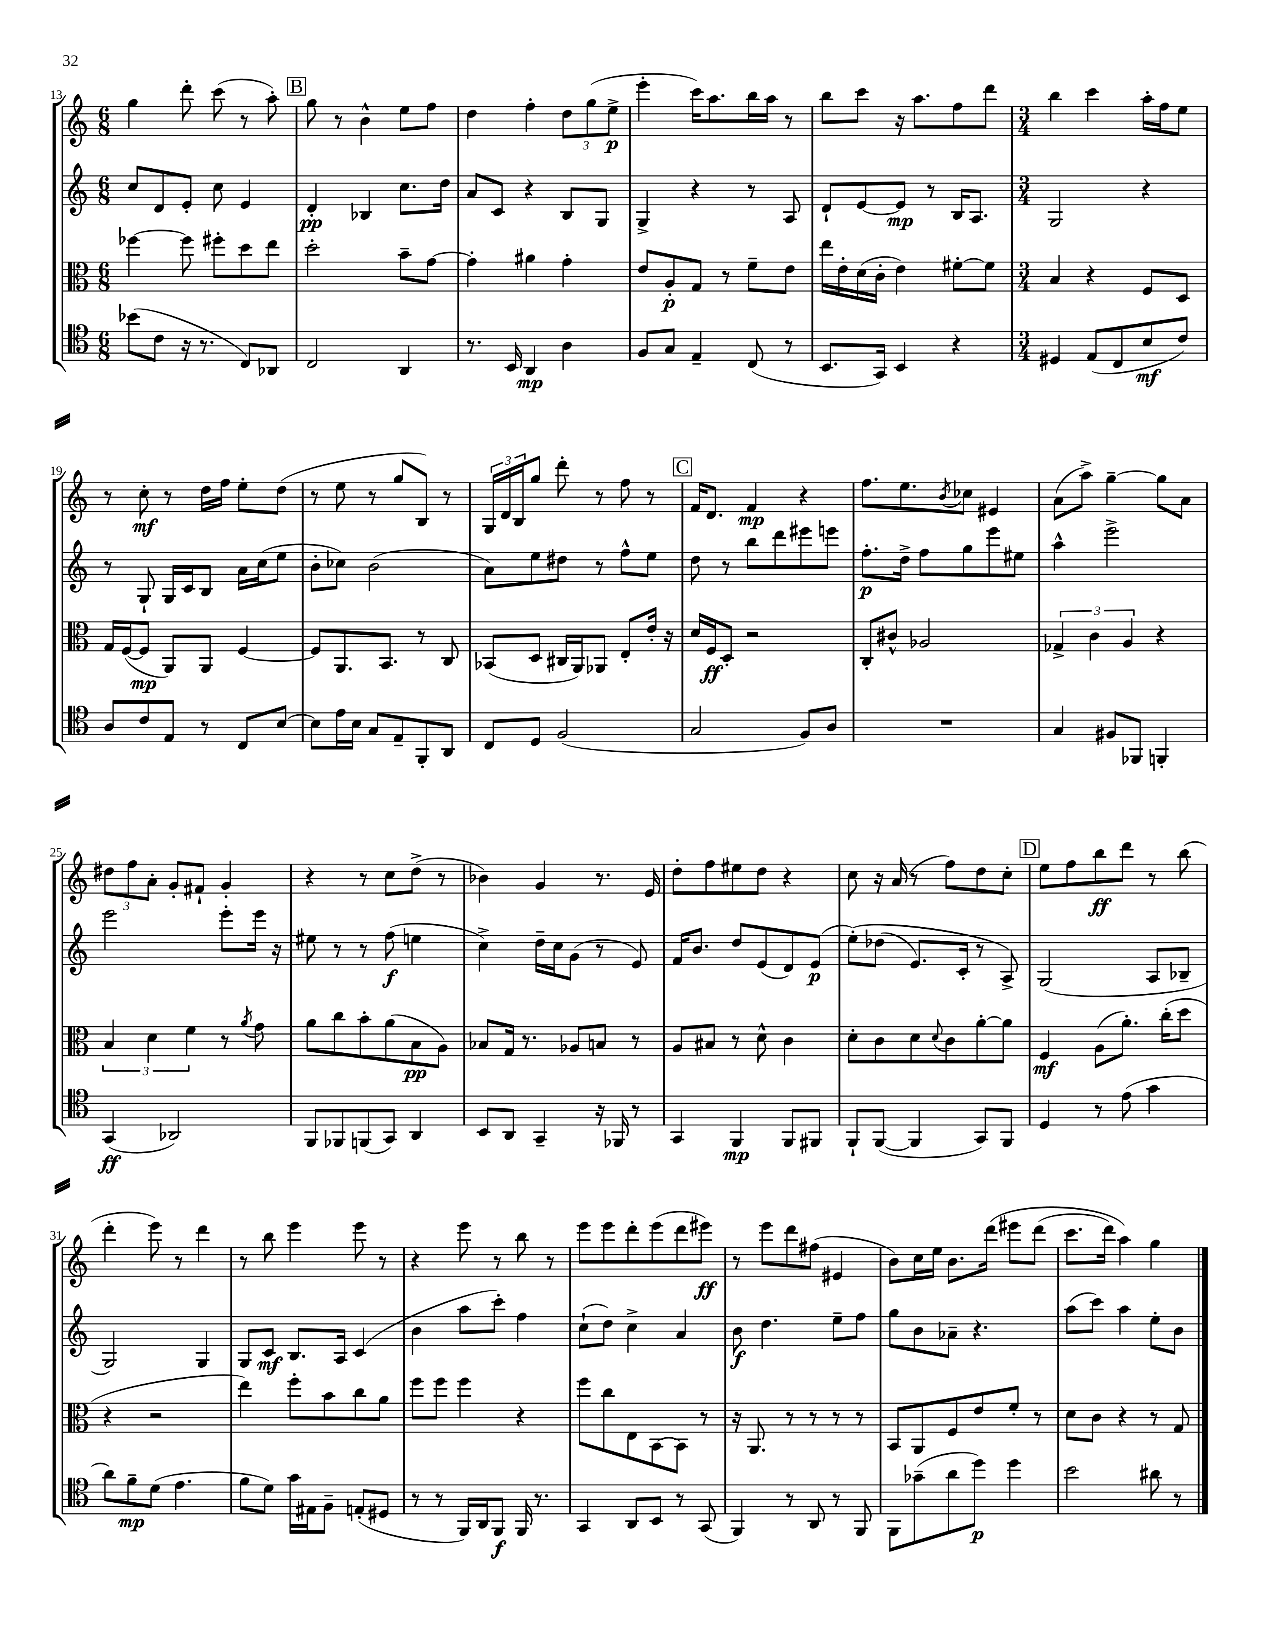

**kern	**dynam	**kern	**dynam	**kern	**dynam	**kern	**dynam
*part4	*part4	*part3	*part3	*part2	*part2	*part1	*part1
*staff4	*staff4	*staff3	*staff3	*staff2	*staff2	*staff1	*staff1
*clefC4	*	*clefC3	*	*clefG2	*	*clefG2	*
*k[]	*	*k[]	*	*k[]	*	*k[]	*
*M6/8	*	*M6/8	*	*M6/8	*	*M6/8	*
=13	=13	=13	=13	=13	=13	=13	=13
(8b-X\L	.	[4ff-X\	.	8cc/L	.	4gg\	.
8c\J	.	.	.	8d/	.	.	.
16r	.	8ff-\]	.	8e'/J	.	8ddd'\	.
8.r	.	.	.	.	.	.	.
.	.	8ff#X'\L	.	8cc\	.	(8ccc\	.
8C/L)	.	8dd\	.	4e/	.	8r	.
8AA-X/J	.	8ee\J	.	.	.	8aa'\)	.
!!LO:REH:place=s1:t=B
=14	=14	=14	=14	=14	=14	=14	=14
2C/	.	2dd'\	.	4d'/	pp	8gg\	.
.	.	.	.	.	.	8r	.
.	.	.	.	4B-X/	.	4b^^\	.
4AA/	.	8b~\L	.	8.cc\L	.	8ee\L	.
.	.	[8g\J	.	.	.	8ff\J	.
.	.	.	.	16dd\Jk	.	.	.
=15	=15	=15	=15	=15	=15	=15	=15
8.r	.	4g'\]	.	8a/L	.	4dd\	.
.	.	.	.	8c/J	.	.	.
16BB/	.	.	.	.	.	.	.
4AA/	mp	4a#X\	.	4r	.	4ff'\	.
4A\	.	4g'\	.	8B/L	.	12dd\L	.
.	.	.	.	.	.	(12gg\	.
.	.	.	.	8G/J	.	.	.
.	.	.	.	.	.	12ee^\J	p
=16	=16	=16	=16	=16	=16	=16	=16
8F/L	.	8e/L	.	4G^/	.	4eee'\	.
8G/J	.	8A'/	p	.	.	.	.
4E~/	.	8G/J	.	4r	.	16ccc\KL)	.
.	.	.	.	.	.	8.aa\	.
.	.	8r	.	.	.	.	.
(8C/	.	8f~\L	.	8r	.	16bb\L	.
.	.	.	.	.	.	16aa\JJ	.
8r	.	8e\J	.	8A/	.	8r	.
=17	=17	=17	=17	=17	=17	=17	=17
8.BB/L	.	16ee\LL	.	8d`/L	.	8bb\L	.
.	.	16e'\	.	.	.	.	.
.	.	(16d\	.	[8e/	.	8ccc\J	.
16GG/Jk)	.	16c'\JJ	.	.	.	.	.
4BB/	.	4e\)	.	8e/J]	mp	16r	.
.	.	.	.	.	.	8.aa\L	.
.	.	.	.	8r	.	.	.
4r	.	[8f#X'\L	.	16B/KL	.	8ff\	.
.	.	.	.	8.A/J	.	.	.
.	.	8f#\J]	.	.	.	8ddd\J	.
=18	=18	=18	=18	=18	=18	=18	=18
*M3/4	*	*M3/4	*	*M3/4	*	*M3/4	*
4D#X/	.	4B/	.	2G/	.	4bb\	.
(8E/L	.	4r	.	.	.	4ccc\	.
8C/	.	.	.	.	.	.	.
8B/	mf	8F/L	.	4r	.	16aa'\LL	.
.	.	.	.	.	.	16ff\J	.
8c/J)	.	8D/J	.	.	.	8ee\J	.
!!LO:LB:g=z
=19	=19	=19	=19	=19	=19	=19	=19
8A/L	.	16G/LL	.	8r	.	8r	.
.	.	([16F/J	.	.	.	.	.
8c/	.	8F/J]	mp	8G`/	.	8cc'\	mf
8E/J	.	8AA/L)	.	16G/LL	.	8r	.
.	.	.	.	16c/J	.	.	.
8r	.	8AA/J	.	8B/J	.	16dd\LL	.
.	.	.	.	.	.	16ff\JJ	.
8C/L	.	[4F/	.	16a\LL	.	8ee'\L	.
.	.	.	.	(16cc\J	.	.	.
[8B/J	.	.	.	8ee\J	.	(8dd\J	.
=20	=20	=20	=20	=20	=20	=20	=20
8B\L]	.	8F/L]	.	8b'\L	.	8r	.
16e\L	.	8.AA/	.	8cc-X\J)	.	8ee\	.
16B\JJ	.	.	.	.	.	.	.
8G/L	.	.	.	(2b\	.	8r	.
.	.	8.BB/J	.	.	.	.	.
8E~/	.	.	.	.	.	8gg/L	.
8FF'/	.	8r	.	.	.	8B/J)	.
8AA/J	.	8C/	.	.	.	8r	.
=21	=21	=21	=21	=21	=21	=21	=21
8C/L	.	(8BB-X/L	.	8a\L)	.	24G/LL	.
.	.	.	.	.	.	24d/	.
.	.	.	.	.	.	24B/J	.
8D/J	.	8D/J	.	8ee\	.	8gg/J	.
(2F/	.	16C#X/LL	.	8dd#X\J	.	8ddd'\	.
.	.	16AA/J)	.	.	.	.	.
.	.	8AA-X/J	.	8r	.	8r	.
.	.	8E'/L	.	8ff^^\L	.	8ff\	.
.	.	16e'/Jk	.	8ee\J	.	8r	.
.	.	16r	.	.	.	.	.
!!LO:REH:place=s1:t=C
=22	=22	=22	=22	=22	=22	=22	=22
2G/	.	16d/LL	.	8dd\	.	16f/KL	.
.	.	16F/J	ff	.	.	8.d/J	.
.	.	8D'/J	.	8r	.	.	.
.	.	2r	.	8bb\L	.	4f/	mp
.	.	.	.	8ddd\	.	.	.
8F/L)	.	.	.	8eee#X\	.	4r	.
8A/J	.	.	.	8eeen\J	.	.	.
=23	=23	=23	=23	=23	=23	=23	=23
2.r	.	8C'/L	.	8.ff'\L	p	8.ff\L	.
.	.	8c#X^^/J	.	.	.	.	.
.	.	.	.	16dd^\Jk	.	8.ee\	.
.	.	2A-X/	.	8ff\L	.	.	.
.	.	.	.	.	.	8qb/	.
.	.	.	.	8gg\	.	8cc-X\J	.
.	.	.	.	8eee\	.	4e#X/	.
.	.	.	.	8ee#X\J	.	.	.
=24	=24	=24	=24	=24	=24	=24	=24
4G/	.	6G-X^/	.	4aa^^\	.	(8a\L	.
.	.	.	.	.	.	8aa^\J)	.
.	.	6c\	.	.	.	.	.
8F#X/L	.	.	.	2eee^\	.	[4gg~\	.
.	.	6A/	.	.	.	.	.
8FF-X/J	.	.	.	.	.	.	.
4FFn'/	.	4r	.	.	.	8gg\L]	.
.	.	.	.	.	.	8a\J	.
!!LO:LB:g=z
=25	=25	=25	=25	=25	=25	=25	=25
(4GG/	ff	6B/	.	2eee\	.	12dd#X\L	.
.	.	.	.	.	.	12ff\	.
.	.	6d\	.	.	.	12a'\J	.
2AA-X/)	.	.	.	.	.	8g'/L	.
.	.	6f\	.	.	.	.	.
.	.	.	.	.	.	8f#X`/J	.
.	.	8r	.	8eee'\L	.	4g'/	.
.	.	8qa/	.	.	.	.	.
.	.	8g\	.	16eee\Jk	.	.	.
.	.	.	.	16r	.	.	.
=26	=26	=26	=26	=26	=26	=26	=26
8FF/L	.	8a\L	.	8ee#X\	.	4r	.
8FF-X/	.	8cc\	.	8r	.	.	.
(8FFn/	.	8b'\	.	8r	.	8r	.
8GG/J)	.	(8a\	.	(8ff\	f	8cc\L	.
4AA/	.	8B\	pp	4een\	.	(8dd^\J	.
.	.	8A\J)	.	.	.	8r	.
=27	=27	=27	=27	=27	=27	=27	=27
8BB/L	.	8B-X/L	.	4cc^\)	.	4b-X\)	.
8AA/J	.	16G/Jk	.	.	.	.	.
.	.	8.r	.	.	.	.	.
4GG~/	.	.	.	16dd~\LL	.	4g/	.
.	.	.	.	16cc\J	.	.	.
.	.	8A-X/L	.	(8g\J	.	.	.
16r	.	8Bn/J	.	8r	.	8.r	.
16FF-X/	.	.	.	.	.	.	.
8r	.	8r	.	8e/)	.	.	.
.	.	.	.	.	.	16e/	.
=28	=28	=28	=28	=28	=28	=28	=28
4GG/	.	8A/L	.	16f/KL	.	8dd'\L	.
.	.	.	.	8.b/J	.	.	.
.	.	8B#X/J	.	.	.	8ff\	.
4FF/	mp	8r	.	8dd/L	.	8ee#X\	.
.	.	8d^^\	.	(8e/	.	8dd\J	.
8FF/L	.	4c\	.	8d/)	.	4r	.
8FF#X/J	.	.	.	(8e/J	p	.	.
=29	=29	=29	=29	=29	=29	=29	=29
8FF`/L	.	8d'\L	.	(8ee'\L)	.	8cc\	.
([8FF/J	.	8c\	.	(8dd-X\J	.	16r	.
.	.	.	.	.	.	(16a/	.
4FF/]	.	8d\	.	8.e/L)	.	8r	.
.	.	8qqd/	.	.	.	.	.
.	.	8c\	.	.	.	8ff\L)	.
.	.	.	.	16c'/Jk	.	.	.
8GG/L)	.	[8a'\	.	8r	.	8dd\	.
8FF/J	.	8a\J]	.	8A^/)	.	8cc'\J	.
!!LO:REH:place=s1:t=D
=30	=30	=30	=30	=30	=30	=30	=30
4D/	.	4F/	mf	(2G/	.	8ee\L	.
.	.	.	.	.	.	8ff\	.
8r	.	(8A\L	.	.	.	8bb\	ff
(8e\	.	8.a'\J)	.	.	.	8ddd\J	.
4g\	.	.	.	8A/L	.	8r	.
.	.	(16cc'\KL	.	.	.	.	.
.	.	8dd\J	.	8B-X~/J	.	(8bb\	.
!!LO:LB:g=z
=31	=31	=31	=31	=31	=31	=31	=31
8a\L)	.	4r	.	2G/)	.	4ddd'\	.
8f~\	mp	.	.	.	.	.	.
(8d\J	.	2r	.	.	.	8eee\)	.
4.e\	.	.	.	.	.	8r	.
.	.	.	.	4G/	.	4ddd\	.
=32	=32	=32	=32	=32	=32	=32	=32
8f\L	.	4ee\)	.	8G/L	.	8r	.
8d\J)	.	.	.	8c/J	mf	8bb\	.
16g\LL	.	8ff'\L	.	8.B/L	.	4eee\	.
16E#X\J	.	.	.	.	.	.	.
8F~\J	.	8b\	.	.	.	.	.
.	.	.	.	16A/Jk	.	.	.
(8En'/L	.	8cc\	.	(4c/	.	8eee\	.
8D#X/J	.	8a\J	.	.	.	8r	.
=33	=33	=33	=33	=33	=33	=33	=33
8r	.	8ff\L	.	4b\	.	4r	.
8r	.	8ff\J	.	.	.	.	.
16FF/LL)	.	4ff\	.	8aa\L	.	8eee\	.
16AA/J	.	.	.	.	.	.	.
8FF/J	f	.	.	8ccc'\J)	.	8r	.
16FF/	.	4r	.	4ff\	.	8bb\	.
8.r	.	.	.	.	.	.	.
.	.	.	.	.	.	8r	.
=34	=34	=34	=34	=34	=34	=34	=34
4GG/	.	8ff\L	.	(8cc`\L	.	8eee\L	.
.	.	8cc\	.	8dd\J)	.	8eee\	.
8AA/L	.	8E\	.	4cc^\	.	8ddd'\	.
8BB/J	.	[8BB\	.	.	.	(8eee\	.
8r	.	8BB\J]	.	4a/	.	8ddd\	.
(8GG/	.	8r	.	.	.	8eee#X\J)	ff
=35	=35	=35	=35	=35	=35	=35	=35
4FF/)	.	16r	.	8b\	f	8r	.
.	.	8.AA/	.	.	.	.	.
.	.	.	.	4.dd\	.	8eee\L	.
8r	.	8r	.	.	.	8ddd\	.
8AA/	.	8r	.	.	.	(8ff#X\J	.
8r	.	8r	.	8ee~\L	.	4e#X/	.
8FF/	.	8r	.	8ff\J	.	.	.
=36	=36	=36	=36	=36	=36	=36	=36
8FF\L	.	8BB/L	.	8gg\L	.	8b\L)	.
(8g-X~\	.	8AA/	.	8b\	.	16cc\L	.
.	.	.	.	.	.	16ee\JJ	.
8a\	.	8F/	.	8a-X~\J	.	8.b\L	.
8dd\J)	p	8e/	.	4.r	.	.	.
.	.	.	.	.	.	(16ddd\Jk	.
4dd\	.	8f'/J	.	.	.	8eee#X\L	.
.	.	8r	.	.	.	(8ddd\J	.
=37	=37	=37	=37	=37	=37	=37	=37
2b\	.	8d\L	.	(8aa\L	.	8.ccc\L	.
.	.	8c\J	.	8ccc\J)	.	.	.
.	.	.	.	.	.	16ddd\Jk)	.
.	.	4r	.	4aa\	.	4aa\)	.
8a#X\	.	8r	.	8ee'\L	.	4gg\	.
8r	.	8G/	.	8b\J	.	.	.
==	==	==	==	==	==	==	==
*-	*-	*-	*-	*-	*-	*-	*-
